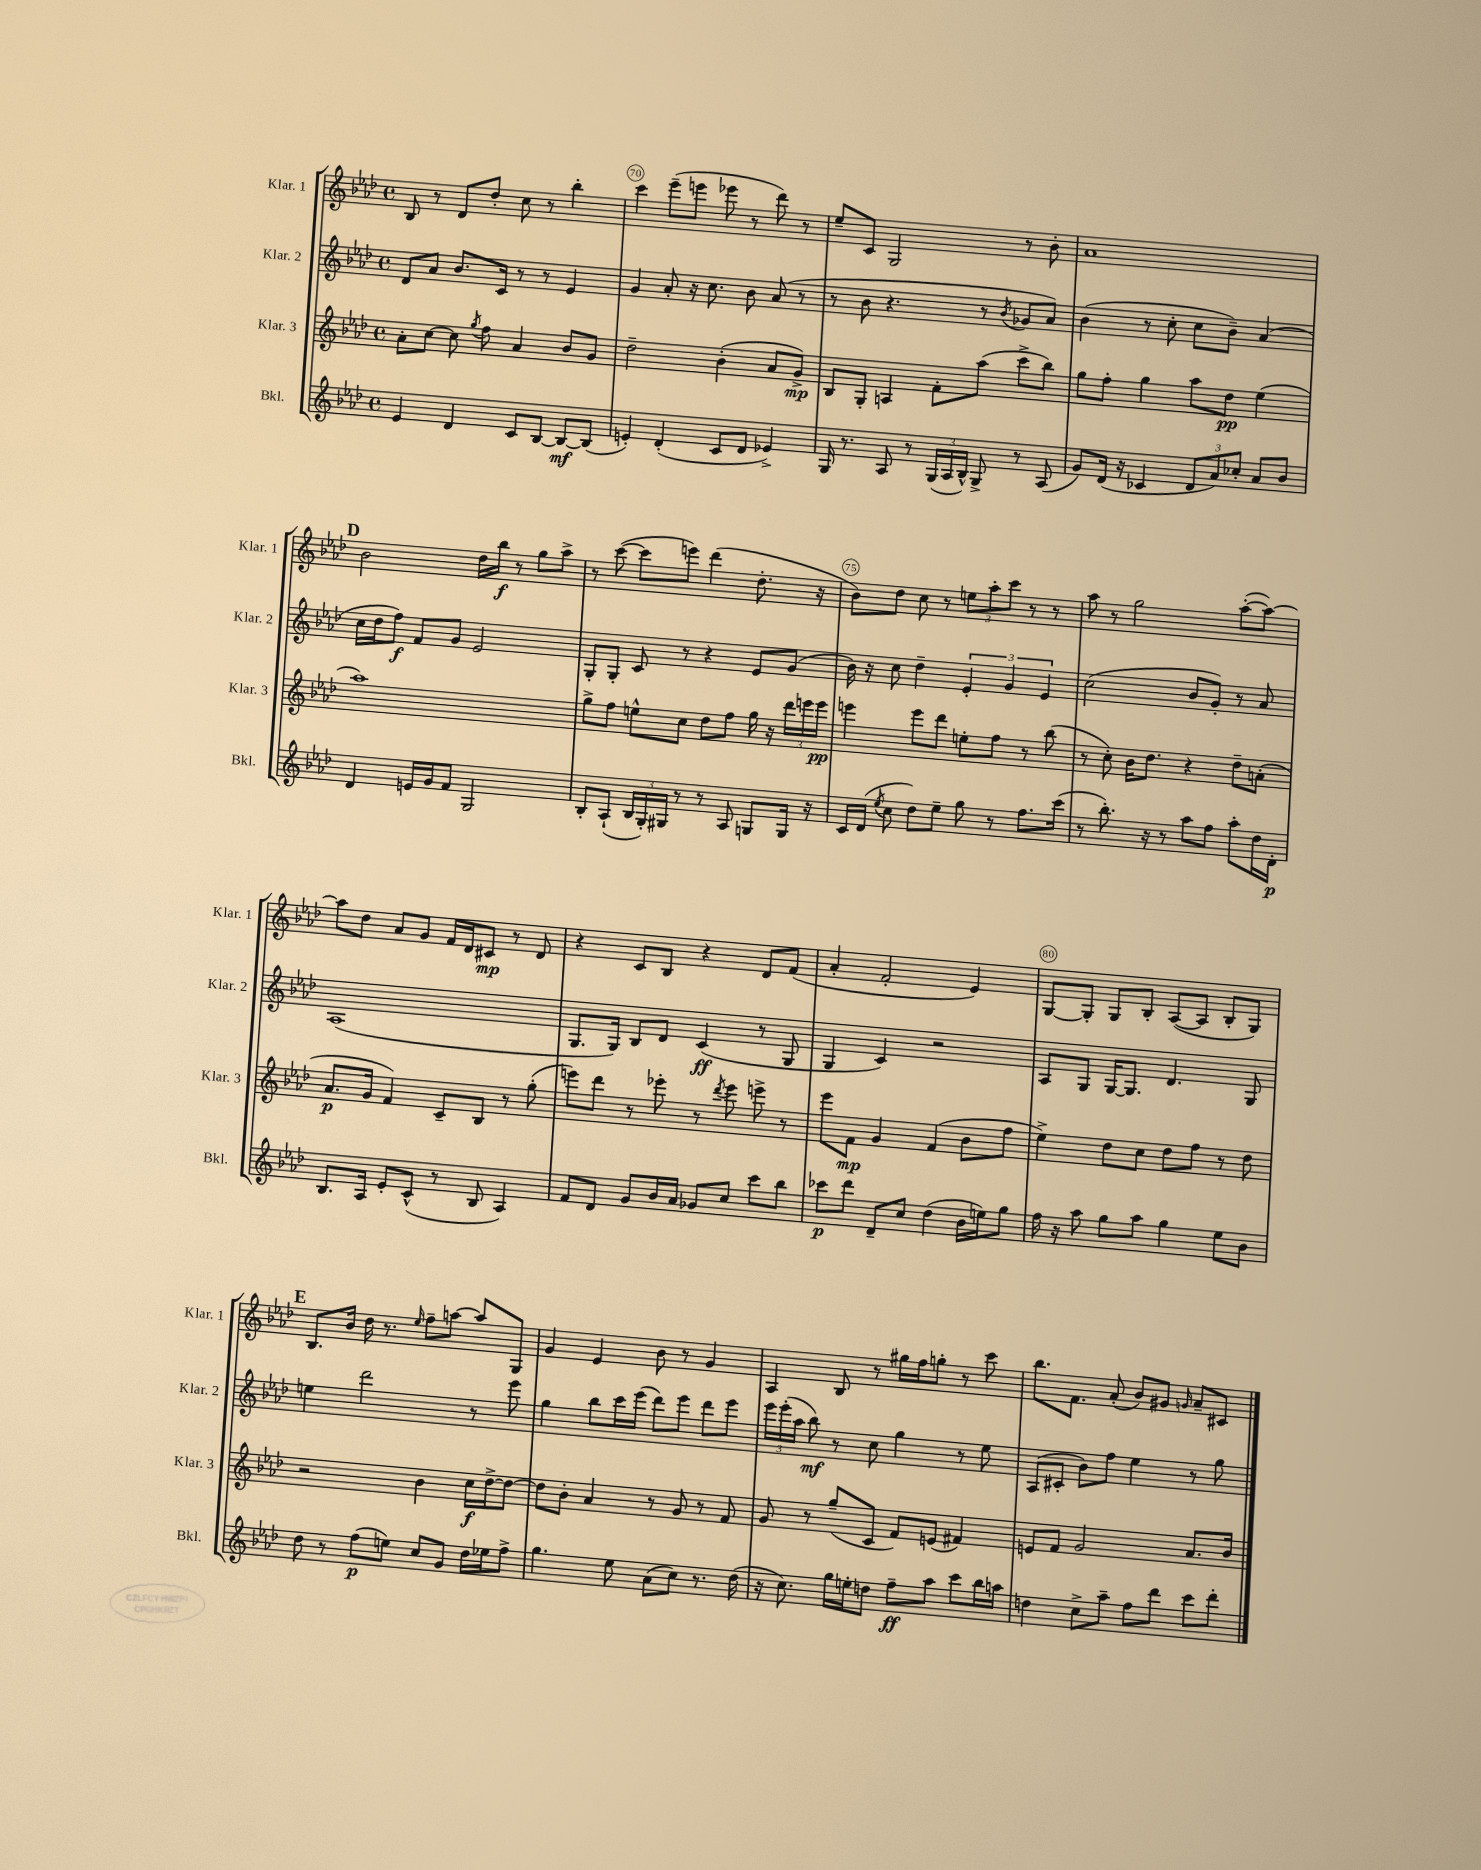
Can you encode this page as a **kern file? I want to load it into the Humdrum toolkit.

**kern	**dynam	**kern	**dynam	**kern	**dynam	**kern	**dynam
*part4	*part4	*part3	*part3	*part2	*part2	*part1	*part1
*staff4	*staff4	*staff3	*staff3	*staff2	*staff2	*staff1	*staff1
*I"Bkl.	*	*I"Klar. 3	*	*I"Klar. 2	*	*I"Klar. 1	*
*I'Bkl.	*	*I'Klar. 3	*	*I'Klar. 2	*	*I'Klar. 1	*
*clefG2	*	*clefG2	*	*clefG2	*	*clefG2	*
*k[b-e-a-d-]	*	*k[b-e-a-d-]	*	*k[b-e-a-d-]	*	*k[b-e-a-d-]	*
*M4/4	*	*M4/4	*	*M4/4	*	*M4/4	*
*met(c)	*	*met(c)	*	*met(c)	*	*met(c)	*
=69	=69	=69	=69	=69	=69	=69	=69
4e-/	.	8a-'\L	.	8d-/L	.	8B-/	.
.	.	[8cc\J	.	8a-/J	.	8r	.
4d-/	.	8cc\]	.	8.b-/L	.	8d-/L	.
.	.	8qgg/	.	.	.	.	.
.	.	8ff\	.	.	.	8dd-'/J	.
.	.	.	.	16c/Jk	.	.	.
8c/L	.	4a-/	.	8r	.	8cc\	.
[8B-/J	.	.	.	8r	.	8r	.
8B-/L_	mf	8b-/L	.	4e-/	.	4bb-'\	.
(8B-/J]	.	8g/J	.	.	.	.	.
=70	=70	=70	=70	=70	=70	=70	=70
4en'/)	.	2dd-~\	.	4g/	.	4ccc\	.
(4d-'/	.	.	.	8a-'/	.	(8eee-~\L	.
.	.	.	.	16r	.	8eeen\J	.
.	.	.	.	8.cc\	.	.	.
8c/L	.	(4b-'\	.	.	.	8eee-X\	.
8d-/J	.	.	.	8b-\	.	8r	.
4e-X^/)	.	8a-/L	.	(8a-/	.	8ddd-\)	.
.	.	8g^/J)	mp	8r	.	8r	.
=71	=71	=71	=71	=71	=71	=71	=71
16G/	.	8B-/L	.	8r	.	8ee-~/L	.
8.r	.	.	.	.	.	.	.
.	.	8G'/J	.	8b-\	.	8c/J	.
8A-/	.	4An/	.	4.r	.	2G/	.
8r	.	.	.	.	.	.	.
(24G/LL	.	8f'\L	.	.	.	.	.
24A-/	.	.	.	.	.	.	.
24B-^^/JJ)	.	.	.	.	.	.	.
8G^/	.	(8aa-\J	.	8r	.	.	.
.	.	.	.	8qb-/	.	.	.
8r	.	8ccc^\L	.	8g-X/L	.	8r	.
(8A-/	.	8bb-\J)	.	8a-/J)	.	8b-'\	.
=72	=72	=72	=72	=72	=72	=72	=72
8g/L)	.	8gg\L	.	(4b-\	.	1a-	.
(16d-/Jk	.	8ff'\J	.	.	.	.	.
16r	.	.	.	.	.	.	.
4c-X/	.	4gg\	.	8r	.	.	.
.	.	.	.	8cc'\	.	.	.
12d-/L	.	8aa-\L	.	8cc\L	.	.	.
12a-/)	.	.	.	.	.	.	.
.	.	8dd-\J	pp	8b-~\J)	.	.	.
12cc-X'/J	.	.	.	.	.	.	.
8a-/L	.	(4ee-\	.	(4a-/	.	.	.
8b-/J	.	.	.	.	.	.	.
!!LO:LB:g=z
!!LO:REH:place=s1:t=D
=73	=73	=73	=73	=73	=73	=73	=73
4d-/	.	1aa-)	.	16cc\LL	.	2b-\	.
.	.	.	.	16dd-\J	.	.	.
.	.	.	.	8ff\J)	f	.	.
16en/LL	.	.	.	8f/L	.	.	.
16g/J	.	.	.	.	.	.	.
8f/J	.	.	.	8g/J	.	.	.
2G/	.	.	.	2e-/	.	16dd-\LL	.
.	.	.	.	.	.	16bb-\JJ	f
.	.	.	.	.	.	8r	.
.	.	.	.	.	.	8gg\L	.
.	.	.	.	.	.	8aa-^\J	.
=74	=74	=74	=74	=74	=74	=74	=74
8B-'/L	.	8gg^\L	.	8G'/L	.	8r	.
(8A-`/J	.	8ff\J	.	8G'/J	.	([8ccc\	.
24B-/LL	.	8een^^\L	.	8c/	.	8ccc\L]	.
24G'/)	.	.	.	.	.	.	.
24G#X/JJ	.	.	.	.	.	.	.
8r	.	8cc\J	.	8r	.	8eeen\J)	.
8r	.	8dd-\L	.	4r	.	(4ddd-\	.
8A-/	.	8ff\J	.	.	.	.	.
8Gn/L	.	16gg\	.	8e-/L	.	8.dd-'\	.
.	.	16r	.	.	.	.	.
16G/Jk	.	24ddd-\LL	.	(8g/J	.	.	.
.	.	24eeen\	.	.	.	.	.
16r	.	.	.	.	.	16r	.
.	.	24eee\JJ	pp	.	.	.	.
=75	=75	=75	=75	=75	=75	=75	=75
16c/LL	.	4eeen\	.	16b-\)	.	8b-\L)	.
(16d-/JJ	.	.	.	16r	.	.	.
8qee-/	.	.	.	.	.	.	.
8cc\	.	.	.	8cc\	.	8dd-\J	.
8dd-\L)	.	8eee\L	.	4dd-~\	.	8cc\	.
8ee-~\J	.	8ddd-\J	.	.	.	8r	.
8gg\	.	8een'\L	.	6e-'/	.	12een\L	.
.	.	.	.	.	.	12aa-'\	.
8r	.	8ff\J	.	.	.	.	.
.	.	.	.	6g/	.	12ccc\J	.
8.ff\L	.	8r	.	.	.	8r	.
.	.	.	.	6e-/	.	.	.
.	.	(8bb-\	.	.	.	8r	.
(16ccc\Jk	.	.	.	.	.	.	.
=76	=76	=76	=76	=76	=76	=76	=76
8r	.	8r	.	(2cc\	.	8aa-\	.
8.bb-'\)	.	8cc'\)	.	.	.	8r	.
.	.	16b-\KL	.	.	.	2gg\	.
16r	.	8.dd-\J	.	.	.	.	.
8r	.	.	.	.	.	.	.
8aa-\L	.	4r	.	8b-/L	.	.	.
8ff\J	.	.	.	8g'/J)	.	.	.
8aa-'\L	.	8dd-~\L	.	8r	.	([8aa-'\L	.
16dd-\L	.	(8an'\J	.	8a-/	.	8aa-\J_)	.
16d-'\JJ	p	.	.	.	.	.	.
!!LO:LB:g=z
=77	=77	=77	=77	=77	=77	=77	=77
8.B-/L	.	8.a-/L	p	(1A-	.	8aa-\L]	.
.	.	.	.	.	.	8dd-\J	.
16A-/Jk	.	16g/Jk	.	.	.	.	.
8e-'/L	.	4f/)	.	.	.	8a-/L	.
(8c^^/J	.	.	.	.	.	8g/J	.
8r	.	8c~/L	.	.	.	16f/LL	.
.	.	.	.	.	.	16d-/J	.
8B-/	.	8B-/J	.	.	.	8c#X/J	mp
4A-/)	.	8r	.	.	.	8r	.
.	.	(8gg'\	.	.	.	8d-/	.
=78	=78	=78	=78	=78	=78	=78	=78
8f/L	.	8eeen\L)	.	8.G/L	.	4r	.
8d-/J	.	8ddd-\J	.	.	.	.	.
.	.	.	.	16G/Jk)	.	.	.
8g/L	.	8r	.	8B-/L	.	8c/L	.
16b-/L	.	8eee-X'\	.	8d-/J	.	8B-/J	.
16a-/JJ	.	.	.	.	.	.	.
8g-X/L	.	8r	.	(4c/	ff	4r	.
.	.	8qddd-/	.	.	.	.	.
8cc/J	.	8eee-\	.	.	.	.	.
8ccc\L	.	8eeen^\	.	8r	.	8d-/L	.
8bb-\J	.	8r	.	8G/	.	(8f/J	.
=79	=79	=79	=79	=79	=79	=79	=79
8ccc-X\L	p	8eee-\L	.	4G/	.	4a-'/	.
8ddd-\J	.	8f\J	mp	.	.	.	.
8d-~/L	.	4g/	.	4c/)	.	2f'/	.
8cc/J	.	.	.	.	.	.	.
(4dd-\	.	(4f/	.	2r	.	.	.
16b-\LL	.	8b-\L	.	.	.	4e-/)	.
16een\J)	.	.	.	.	.	.	.
8gg\J	.	8ff\J	.	.	.	.	.
=80	=80	=80	=80	=80	=80	=80	=80
16ff\	.	4ee-^\)	.	8A-/L	.	[8G/L	.
16r	.	.	.	.	.	.	.
8aa-\	.	.	.	8G/J	.	8G'/J]	.
8gg\L	.	8dd-\L	.	[16G/KL	.	8G/L	.
.	.	.	.	8.G/J]	.	.	.
8aa-\J	.	8cc\J	.	.	.	8B-'/J	.
4gg\	.	8dd-\L	.	4.d-/	.	([8A-/L	.
.	.	8ff\J	.	.	.	8A-/J]	.
8ee-\L	.	8r	.	.	.	8B-'/L	.
8b-\J	.	8dd-\	.	8G/	.	8G/J)	.
!!LO:LB:g=z
!!LO:REH:place=s1:t=E
=81	=81	=81	=81	=81	=81	=81	=81
8dd-\	.	2r	.	4een\	.	8.B-/L	.
8r	.	.	.	.	.	.	.
.	.	.	.	.	.	16b-/Jk	.
(8ff\L	p	.	.	2ddd-\	.	16dd-\	.
.	.	.	.	.	.	8.r	.
8een\J)	.	.	.	.	.	.	.
.	.	.	.	.	.	16qqee-/	.
8cc/L	.	4b-\	.	.	.	8ff~\L	.
8g/J	.	.	.	.	.	[8aan\J	.
16dd-\LL	.	16cc\LL	f	8r	.	8aa/L]	.
16ee-X\J	.	[16dd-^\J	.	.	.	.	.
8ff^\J	.	8dd-\J_	.	8eee-\	.	8G/J	.
=82	=82	=82	=82	=82	=82	=82	=82
4.gg\	.	8dd-\L]	.	4gg\	.	4g/	.
.	.	8b-'\J	.	.	.	.	.
.	.	4a-/	.	8bb-\L	.	4e-/	.
8ee-\	.	.	.	16ccc\L	.	.	.
.	.	.	.	(16eee-\JJ	.	.	.
(8a-\L	.	8r	.	8ddd-\L)	.	8b-\	.
8cc\J)	.	8g/	.	8eee-\J	.	8r	.
8.r	.	8r	.	8ddd-\L	.	4g/	.
.	.	8f/	.	8eee-\J	.	.	.
(16dd-\	.	.	.	.	.	.	.
=83	=83	=83	=83	=83	=83	=83	=83
16r	.	8g/	.	24eee-\LL	.	4A-/	.
.	.	.	.	(24eee-'\	.	.	.
8.cc\)	.	.	.	.	.	.	.
.	.	.	.	24aa-\JJ	.	.	.
.	.	8r	.	8bb-\)	mf	.	.
16gg\LL	.	(8gg~/L	.	8r	.	8B-/	.
16een'\J	.	.	.	.	.	.	.
8ddn\J	.	8c/J	.	8cc\	.	8r	.
8ff~\L	ff	8f/L)	.	4gg\	.	16gg#X\LL	.
.	.	.	.	.	.	16ff\J	.
8aa-\J	.	(8en/J	.	.	.	8ggn'\J	.
8ccc\L	.	4f#X/)	.	8r	.	8r	.
16bb-\L	.	.	.	8ee-\	.	8ccc\	.
16aan\JJ	.	.	.	.	.	.	.
=84	=84	=84	=84	=84	=84	=84	=84
4ddn\	.	8en/L	.	(8A-/L	.	8.bb-\L	.
.	.	8f/J	.	8c#X'/J	.	.	.
.	.	.	.	.	.	8.f\J	.
8cc^\L	.	2g/	.	8b-\L)	.	.	.
8aa-~\J	.	.	.	8ff\J	.	(8a-'/	.
8ff\L	.	.	.	4ee-\	.	8b-/L)	.
8ddd-\J	.	.	.	.	.	8g#X/J	.
.	.	.	.	.	.	16qqgn/	.
8ccc\L	.	8.a-/L	.	8r	.	8a-~/L	.
8ddd-'\J	.	.	.	8gg\	.	8c#X/J	.
.	.	16b-/Jk	.	.	.	.	.
==	==	==	==	==	==	==	==
*-	*-	*-	*-	*-	*-	*-	*-
